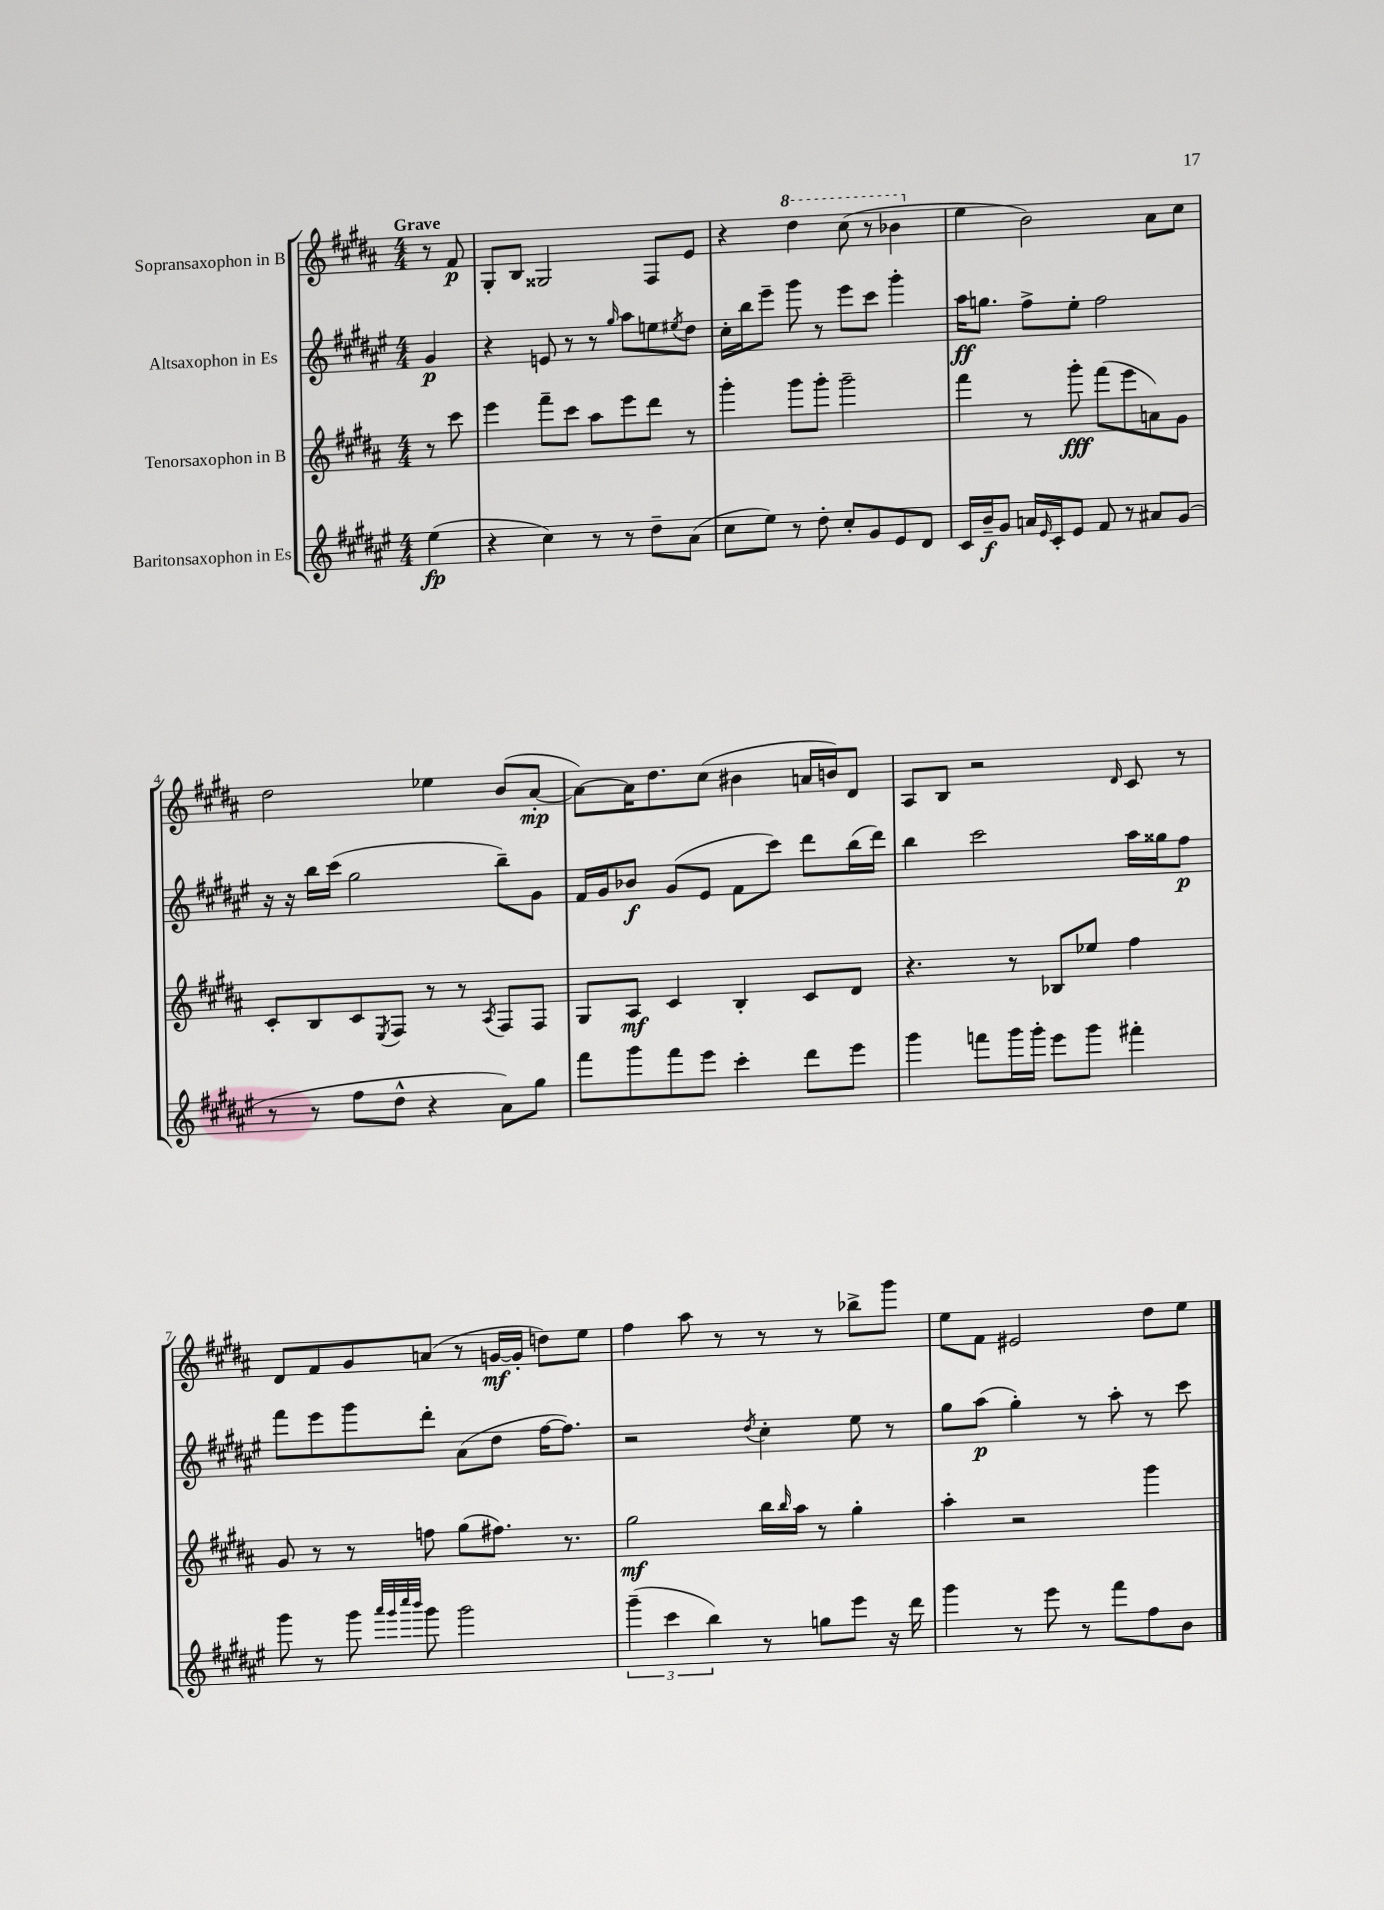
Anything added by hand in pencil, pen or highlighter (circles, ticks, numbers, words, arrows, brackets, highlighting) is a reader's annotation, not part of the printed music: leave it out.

**kern	**kern	**kern	**kern
*staff4	*staff3	*staff2	*staff1
*clefG2	*clefG2	*clefG2	*clefG2
*k[f#c#g#d#a#e#]	*k[f#c#g#d#a#]	*k[f#c#g#d#a#e#]	*k[f#c#g#d#a#]
*M4/4	*M4/4	*M4/4	*M4/4
(4ee#\	8r	4g#/	8r
.	8ccc#\	.	8f#/
=	=	=	=
4r	4eee\	4r	8G#'/L
.	.	.	8B/J
4cc#\)	8fff#~\L	8e/	2G##/
.	8ccc#\J	8r	.
8r	8aa#\L	8r	.
.	.	16qqgg#/	.
8r	8eee\	8aa#\L	.
8dd#~\L	8ddd#\J	8ee\	8F#/L
.	.	8qee#/	.
(8a#\J	8r	8dd#\J	8e/J
=	=	=	=
8cc#\L	4ggg#'\	16cc#'\LL	4r
.	.	16bb\J	.
8ee#\J)	.	8eee#~\J	.
8r	8ggg#\L	8ggg#\	4ddd#\
8dd#'\	8ggg#'\J	8r	.
8cc#'/L	2ggg#~\	8eee#\L	(8ccc#\
8g#/	.	8ccc#\J	8r
8e#/	.	4ggg#'\	4bb-\
8d#/J	.	.	.
=	=	=	=
16c#/LL	4fff#\	16aa#\LK	4ee\
16b~/J	.	8.gg\J	.
8g#/J	.	.	.
16a/LL	8r	8ff#^\L	2b\)
16qqe#/	.	.	.
16c#'/J	.	.	.
8e#/J	8ggg#'\	8ee#'\J	.
8f#/	(8fff#\L	2ff#\	.
8r	8eee\	.	.
8a#/L	8a\)	.	8a#\L
(8g#/J	8g#\J	.	8cc#\J
=	=	=	=
8r	8c#'/L	16r	2dd#\
.	.	16r	.
8r	8B/	16bb\LL	.
.	.	(16ccc#\JJ	.
8ff#\L	8c#/	2gg#\	.
.	8qE/	.	.
8dd#^^\J	8F#/J	.	.
4r	8r	.	4ee-\
.	8r	.	.
.	8qA#/	.	.
8a#\L)	8F#/L	8bb~\L)	(8b/L
8gg#\J	8F#/J	8g#\J	[8a#'/J
=	=	=	=
8fff#\L	8G#/L	16f#/LL	8a#\_L)
.	.	16g#/J	.
8ggg#\	8A#/J	8b-/J	16a#\]K
.	.	.	8.dd#\
8fff#\	4c#/	(8g#/L	.
8eee#\J	.	8e#/J	(8cc#\J
4ccc#'\	4B'/	8f#\L	4b#\
.	.	8ccc#\J)	.
8ddd#\L	8c#/L	8ddd#\L	16a/LL
.	.	.	16b/J)
8eee#\J	8d#/J	(16bb\L	8d#/J
.	.	16ddd#\JJ)	.
=	=	=	=
4ggg#\	4.r	4bb\	8A#/L
.	.	.	8B/J
8fff\L	.	2ccc#\	2r
16ggg#\L	8r	.	.
16ggg#'\JJ	.	.	.
8eee#\L	8B-/L	.	.
8ggg#\J	8ee-/J	.	.
.	.	.	16qqd#/
4fff#'\	4ff#\	16aa#\LL	8c#/
.	.	16gg##\J	.
.	.	8ff#\J	8r
=	=	=	=
8ggg#\	8g#/	8fff#\L	8d#/L
8r	8r	8eee#\	8f#/
8ggg#\	8r	8ggg#\	8g#/
32qqaaa#/LLL	.	.	.
32qqggg#/	.	.	.
32qqcccc#/	.	.	.
32qqbbb/JJJ	.	.	.
8ggg#\	8ff\	8ddd#'\J	(8a/J
2ggg#\	(8gg#\L	(8a#\L	8r
.	8.ff#\J)	8dd#\J	[16g/LL
.	.	.	16g'/]JJ
.	.	[16ff#\LK	8dd\L)
.	8.r	8.ff#\]J)	.
.	.	.	8ee\J
=	=	=	=
(6ggg#~\	2gg#\	2r	4ff#\
6ccc#\	.	.	.
.	.	.	8aa#\
6bb\)	.	.	.
.	.	.	8r
.	.	8qdd#/	.
8r	16bb\LL	4cc#'\	8r
.	16qqbb/	.	.
.	16aa#\JJ	.	.
8gg\L	8r	.	8r
8eee#\J	4gg#'\	8ee#\	8bb-^\L
16r	.	8r	8ggg#\J
16ddd#\	.	.	.
=	=	=	=
4ggg#\	4aa#'\	8gg#\L	8ee\L
.	.	(8aa#\J	8f#\J
8r	2r	4gg#'\)	2e#/
8eee#\	.	.	.
8r	.	8r	.
8fff#\L	.	8aa#'\	.
8ff#\	4ggg#\	8r	8dd#\L
8b\J	.	8ccc#\	8ee\J
==	==	==	==
*-	*-	*-	*-
